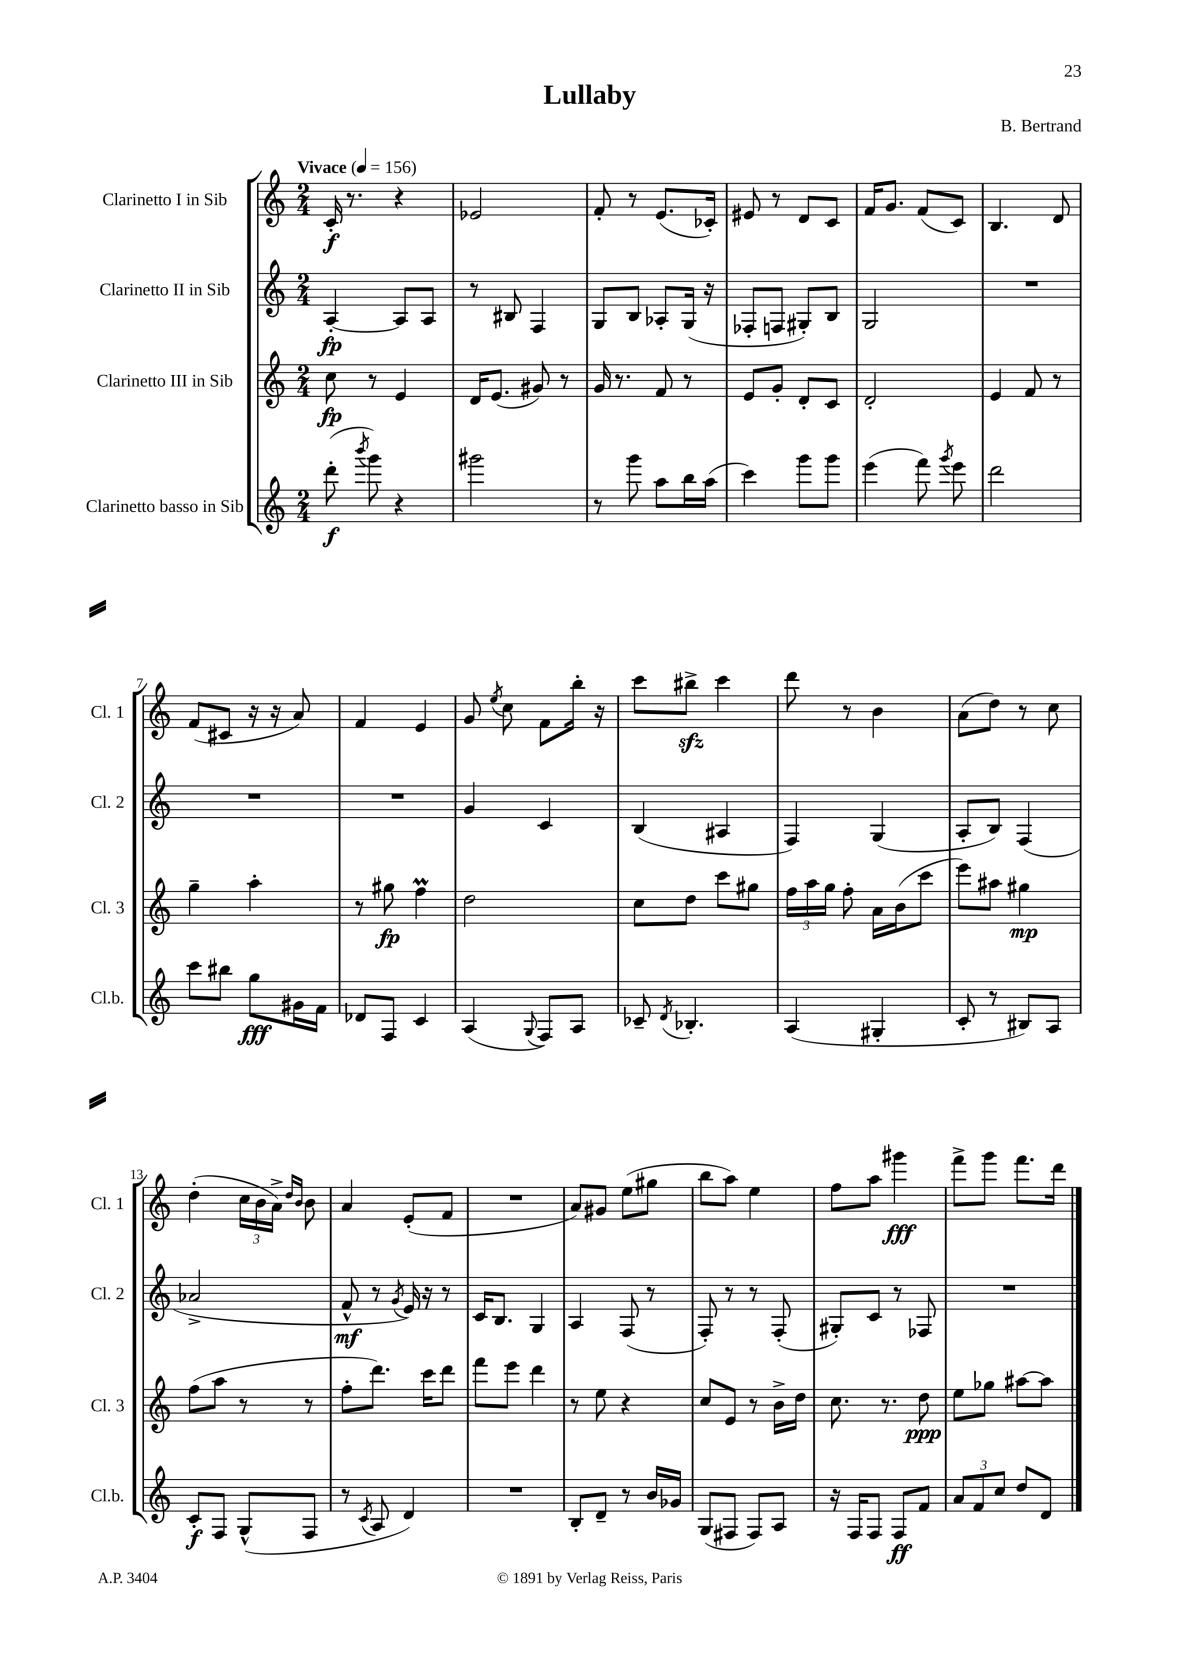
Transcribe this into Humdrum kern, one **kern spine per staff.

**kern	**kern	**kern	**kern
*staff4	*staff3	*staff2	*staff1
*clefG2	*clefG2	*clefG2	*clefG2
*k[]	*k[]	*k[]	*k[]
*M2/4	*M2/4	*M2/4	*M2/4
*MM156	*MM156	*MM156	*MM156
(8ddd'	8cc	[4A'	16c'
.	.	.	8.r
8qbbb	.	.	.
8ggg)	8r	.	.
4r	4e	8A]	4r
.	.	8A	.
=	=	=	=
2ggg#	16d	8r	2e-
.	(8.e	.	.
.	.	8B#	.
.	8g#)	4F	.
.	8r	.	.
=	=	=	=
8r	16g	8G	8f'
.	8.r	.	.
8ggg	.	8B	8r
8aa	8f	8A-'	(8.e
16bb	8r	(16G	.
(16aa	.	16r	16c-')
=	=	=	=
4ccc)	8e	8F-'	8e#
.	8g'	8F	8r
8ggg	8d'	8G#')	8d
8ggg	8c	8B	8c
=	=	=	=
(4eee	2d'	2G	16f
.	.	.	8.g
8fff)	.	.	(8f
8qggg	.	.	.
8eee	.	.	8c)
=	=	=	=
2ddd	4e	2r	4.B
.	8f	.	.
.	8r	.	8d
=	=	=	=
8ccc	4gg~	2r	(8f
8bb#	.	.	8c#
8gg	4aa'	.	16r
.	.	.	16r
16g#	.	.	8a)
16f	.	.	.
=	=	=	=
8d-	8r	2r	4f
8F	8gg#	.	.
4c	4ff	.	4e
=	=	=	=
(4A	2dd	4g	8g
.	.	.	8qee
.	.	.	8cc
8qqG	.	.	.
8F)	.	4c	8f
8A	.	.	16bb'
.	.	.	16r
=	=	=	=
8c-~	8cc	(4B	8ccc
8qd	.	.	.
4.B-'	8dd	.	8bb#^
.	8ccc	4A#	4ccc
.	8gg#	.	.
=	=	=	=
(4A	24ff	4F)	8ddd
.	24aa	.	.
.	24gg	.	.
.	8ff'	.	8r
4G#'	16a	(4G	4b
.	(16b	.	.
.	8ccc	.	.
=	=	=	=
8c'	8eee)	8A'	(8a
8r	8aa#	8B)	8dd)
8B#)	4gg#	(4F	8r
8A	.	.	8cc
=	=	=	=
8c'	(8ff	2a-^	(4dd'
8F	8aa	.	.
(8G^^	8r	.	24cc
.	.	.	24b
.	.	.	24a^)
.	.	.	16qqdd
.	.	.	16qqb
8F	8r	.	8b
=	=	=	=
8r	8ff'	8f^^	4a
8qc	.	.	.
8A	8.ddd)	8r	.
.	.	8qg	.
4d)	.	16e)	(8e'
.	16ccc	16r	.
.	8ddd	8r	8f
=	=	=	=
2r	8fff	16c	2r
.	.	8.B	.
.	8eee	.	.
.	4ddd	4G	.
=	=	=	=
8B'	8r	4A	8a)
8d~	8ee	.	8g#
8r	4r	(8F	(8ee
16b	.	8r	8gg#
16g-	.	.	.
=	=	=	=
(8G	8cc	8F')	8bb
8F#	8e	8r	8aa)
8F#)	8r	8r	4ee
8A	16b^	(8F'	.
.	16dd	.	.
=	=	=	=
16r	8.cc	8G#')	8ff
16F	.	.	.
8F	.	8c	8aa
.	8.r	.	.
8F	.	8r	4ggg#
8f	8dd	8F-	.
=	=	=	=
12a	8ee	2r	8fff^
12f	.	.	.
.	8gg-	.	8ggg
12cc	.	.	.
8dd	[8aa#	.	8.fff
8d	8aa#]	.	.
.	.	.	16ddd
==	==	==	==
*-	*-	*-	*-
